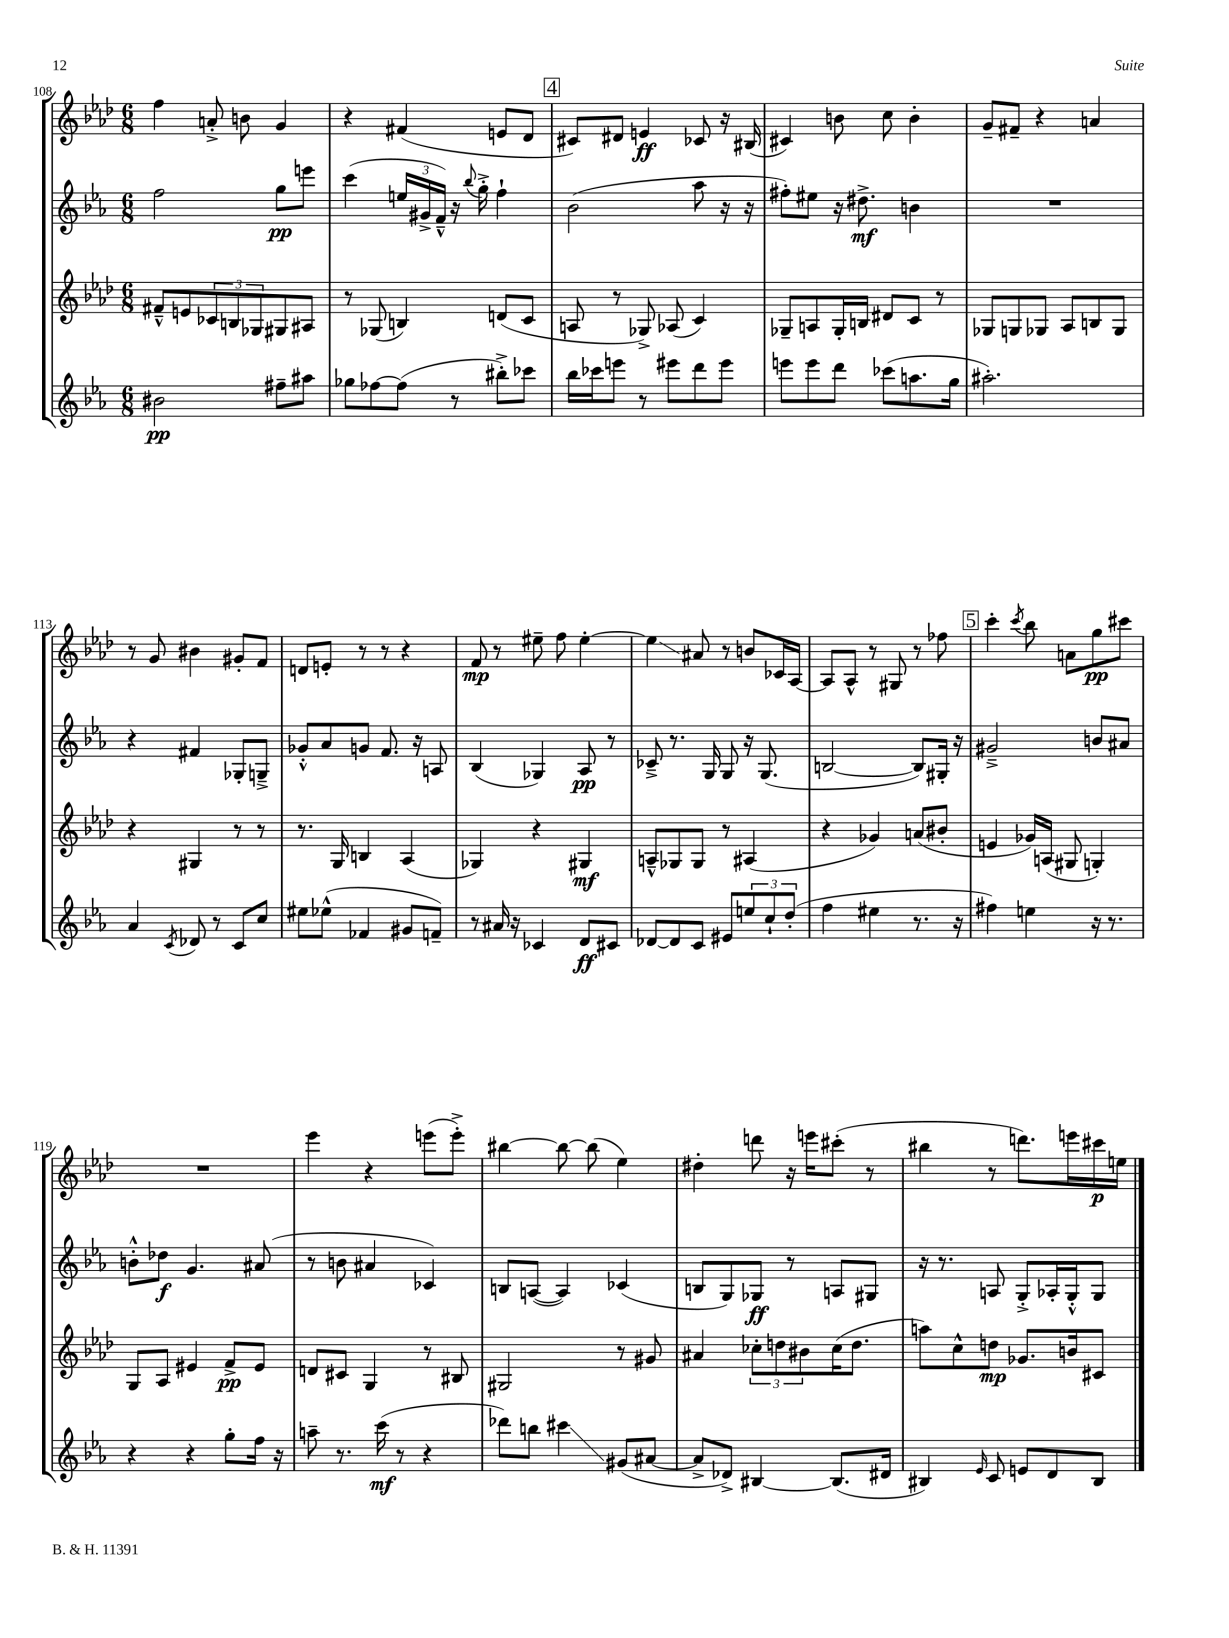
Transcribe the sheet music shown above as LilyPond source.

<<
\new StaffGroup <<
\new Staff = "s0" {
    \clef treble \key aes \major \numericTimeSignature \time 6/8
    f''4 a'8-.-> b'8 g'4 |
    r4 fis'4( e'8 des'8 |
    \mark \markup { \box "4" } cis'8) dis'8 e'4\ff ces'8 r16 bis16( |
    cis'4) b'8 c''8 b'4-. |
    g'8-- fis'8-- r4 a'4 |
    r8 g'8 bis'4 gis'8-. f'8 |
    d'8 e'8-. r8 r8 r4 |
    f'8\mp r8 eis''8-- f''8 eis''4~-. |
    eis''4\glissando ais'8 r8 b'8 ces'16 aes16~ |
    aes8 aes8-^ r8 gis8 r8 fes''8 |
    \mark \markup { \box "5" } c'''4-. \acciaccatura { c'''8 } bes''8 a'8 g''8\pp cis'''8 |
    R2. |
    ees'''4 r4 e'''8( e'''8-.->) |
    bis''4~ bis''8~ bis''8( ees''4) |
    dis''4-. d'''8 r16 e'''16 cis'''8-.( r8 |
    bis''4 r8 d'''8.) e'''16 cis'''16\p e''16 \bar "|." |
}
\new Staff = "s1" {
    \clef treble \key ees \major \numericTimeSignature \time 6/8
    f''2 g''8\pp e'''8 |
    c'''4( \tuplet 3/2 { e''16 gis'16-> f'16---^) } r16 \appoggiatura { bes''8 } g''16-.-> f''4-! |
    \mark \markup { \box "4" } bes'2( aes''8 r16 r16 |
    fis''8-.) eis''8 r16 dis''8.->\mf b'4 |
    R2. |
    r4 fis'4 ges8-. g8---> |
    ges'8-.-^ aes'8 g'8 f'8. r16 a8 |
    bes4( ges4) aes8\pp r8 |
    ces'8---> r8. g16 g8 r16 g8.( |
    b2~ b8) gis16-. r16 |
    \mark \markup { \box "5" } gis'2---> b'8 ais'8 |
    b'8-.-^ des''8\f g'4. ais'8( |
    r8 b'8 ais'4 ces'4) |
    b8 a8~( a4) ces'4( |
    b8 g8) ges8\ff r8 a8 gis8 |
    r16 r8. a8 g8-.-> aes16-. g16-.-^ g8 \bar "|." |
}
\new Staff = "s2" {
    \clef treble \key aes \major \numericTimeSignature \time 6/8
    fis'8---^ e'8 \tuplet 3/2 { ces'8 b8 ges8 } gis8 ais8 |
    r8 ges8( b4) d'8( c'8 |
    \mark \markup { \box "4" } a8 r8 ges8->) aes8( c'4) |
    ges8-- a8 ges16-. b16 dis'8 c'8 r8 |
    ges8 g8 ges8 aes8 b8 ges8 |
    r4 gis4 r8 r8 |
    r8. g16 b4 aes4( |
    ges4) r4 gis4\mf |
    a8---^ ges8 ges8 r8 ais4( |
    r4 ges'4) a'8( bis'8-. |
    \mark \markup { \box "5" } e'4 ges'16) a16( gis8 g4-.) |
    g8 aes8 eis'4 f'8->\pp eis'8 |
    d'8 cis'8 g4 r8 bis8 |
    gis2 r8 gis'8 |
    ais'4 \tuplet 3/2 { ces''8-. d''8 bis'8 } ces''16( d''8. |
    a''8) c''8-^ d''8\mp ges'8. b'16 cis'8 \bar "|." |
}
\new Staff = "s3" {
    \clef treble \key ees \major \numericTimeSignature \time 6/8
    bis'2\pp fis''8-- ais''8 |
    ges''8 fes''8~ fes''8( r8 bis''8-.->) ces'''8 |
    \mark \markup { \box "4" } bes''16 ces'''16 e'''8 r8 eis'''8 d'''8 eis'''8 |
    e'''8 e'''8 d'''8 ces'''8( a''8. g''16 |
    ais''2.-.) |
    aes'4 \acciaccatura { c'8 } des'8 r8 c'8 c''8 |
    eis''8 ees''8-^( fes'4 gis'8 f'8--) |
    r8 ais'16 r16 ces'4 d'8\ff cis'8 |
    des'8~ des'8 c'8 eis'8 \tuplet 3/2 { e''8 c''8-! d''8-.( } |
    f''4 eis''4 r8. r16 |
    \mark \markup { \box "5" } fis''4) e''4 r16 r8. |
    r4 r4 g''8-. f''16 r16 |
    a''8-- r8. c'''16\mf( r8 r4 |
    des'''8) b''8 cis'''4\glissando gis'8( ais'8~ |
    ais'8-> des'8->) bis4~ bis8.( dis'16 |
    bis4) \grace { ees'16 } c'8 e'8 d'8 bis8 \bar "|." |
}
>>
>>
\layout { \context { \Score currentBarNumber = #108 } }
